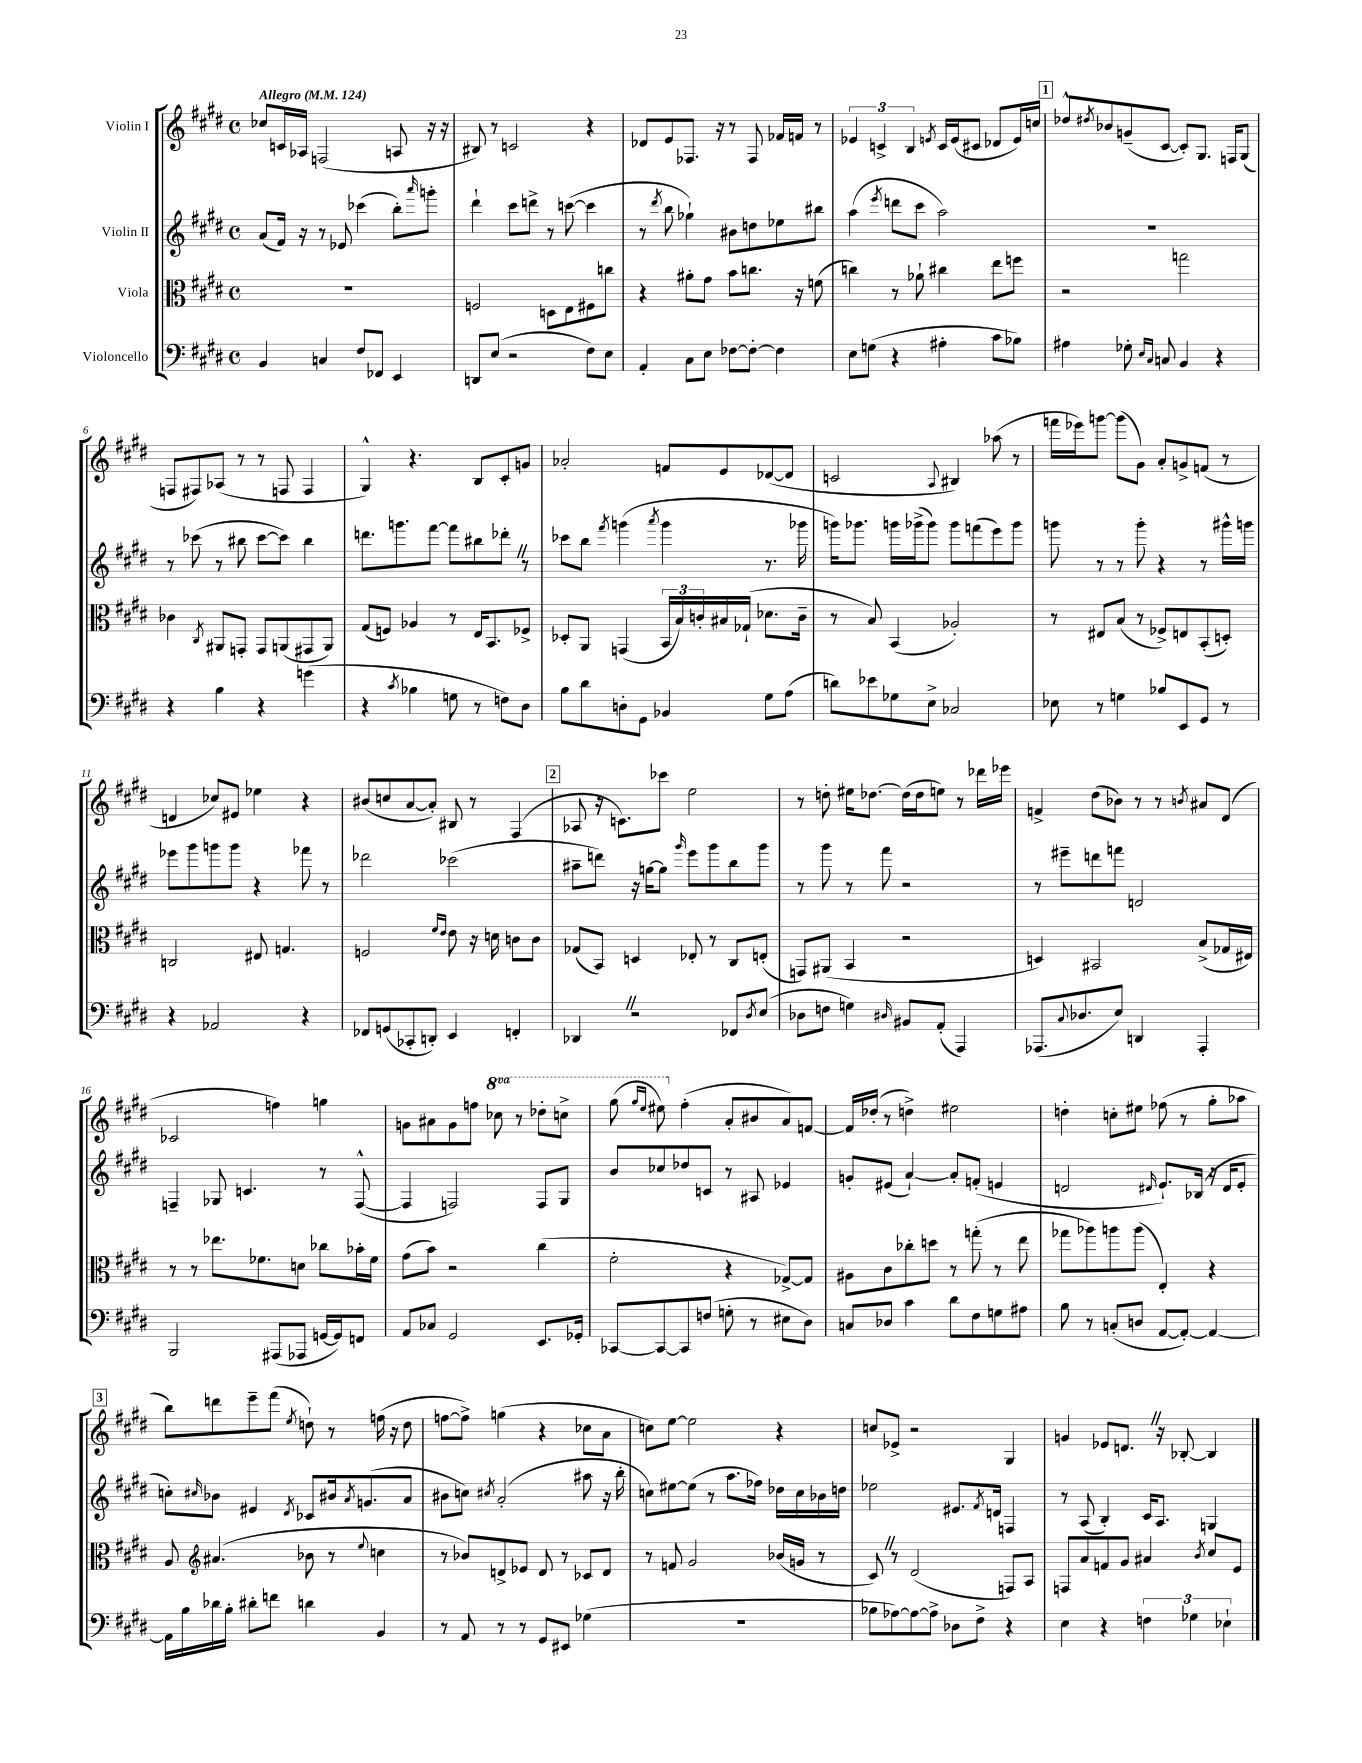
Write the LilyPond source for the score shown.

<<
\new StaffGroup <<
\new Staff = "s0" \with { instrumentName = "Violin I" } {
    \clef treble \key e \major \defaultTimeSignature \time 4/4 \set Staff.ottavationMarkups = #ottavation-simple-ordinals \tempo "Allegro" 4 = 124
    ces''8 c'16 aes16 f2( a8 r16 r16 |
    bis8) r8 c'2 r4 |
    des'8 e'8 fes8. r16 r8 fes8 fes'16 f'16 r8 |
    \tuplet 3/2 { ees'4 c'4-> b4 } \acciaccatura { e'8 } c'16 e'16( cis'8 des'8 e'16) c''16 |
    \mark \markup { \box "1" } des''8-^ \acciaccatura { dis''8 } bes'8 g'8--( cis'8~ cis'8-.) gis8. f16 gis8( |
    f8 fis8) aes8( r8 r8 f8 f4 |
    gis4-^) r4. b8 cis'8-. g'8 |
    aes'2-. f'8 e'8 des'8~( des'8 |
    c'2 \appoggiatura { a8 } bis4) aes''8( r8 |
    f'''16 ees'''16) g'''8~ g'''8( gis'8) a'8-. g'8-> f'8( r8 |
    d'4 ces''8) eis'8 ees''4 r4 |
    bis'8( c''8 a'8~ a'8-.) bis8 r8 fis4( |
    \mark \markup { \box "2" } aes8 r16 c'8.) ces'''8 e''2 |
    r8 d''8-. eis''16 des''8.~ des''16( des''16 e''8) r8 des'''16 ees'''16 |
    f'4-> dis''8( bes'8) r8 r8 \acciaccatura { b'8 } ais'8 dis'8( |
    ces'2 f''4) g''4 |
    g'8 ais'8 g'8 f''8 \ottava #1 ces'''8 r8 des'''8-. c'''8-> |
    gis'''8( \grace { gis'''16 e'''16 } eis'''8) \ottava #0 fis''4-.( a'8-. bis'8 a'8) f'8~ |
    f'16 des''16-.( r8 d''4->) eis''2 |
    d''4-. c''8-. eis''8 fes''8( r8 gis''8-. aes''8 |
    \mark \markup { \box "3" } b''8) d'''8 e'''8-- fis'''8( \acciaccatura { e''8 } d''8-!) r8 f''16( r16 d''8 |
    f''8~ f''8->) g''4( r4 ces''8 a'8 |
    c''8) e''8~ e''2 r4 |
    c''8 ees'8-> r2 gis4 |
    g'4 ees'8 d'8. \once \override BreathingSign.text = \markup { \musicglyph "scripts.caesura.straight" } \breathe r16 bes8~-. bes4 \bar "|." |
}
\new Staff = "s1" \with { instrumentName = "Violin II" } {
    \clef treble \key e \major \defaultTimeSignature \time 4/4
    a'8( fis'16) r16 r8 ees'8 ces'''4( b''8-.) \grace { a'''16 } g'''8-. |
    dis'''4-! cis'''8 d'''8-> r8 c'''8~( c'''4 |
    r8 \acciaccatura { dis'''8 } b''8 ges''4-!) bis'8 d''8 ees''8 bis''8 |
    a''4( \acciaccatura { e'''8 } d'''8 cis'''8 a''2) |
    \mark \markup { \box "1" } R1 |
    r8 ces'''8( r8 bis''8 ces'''8~ ces'''8) bis''4 |
    d'''8. g'''8. fis'''8~ fis'''8 bis''8 des'''8-. \once \override BreathingSign.text = \markup { \musicglyph "scripts.caesura.straight" } \breathe r8 |
    ces'''8 b''8 \acciaccatura { fis'''8 } g'''4( \acciaccatura { a'''8 } g'''4 r8. ges'''16 |
    g'''16) ges'''8. g'''16 ges'''16->( ges'''8) ges'''8 f'''8( e'''8) ges'''8 |
    g'''8 r8 r8 g'''8-. r4 r8 gis'''16-^ g'''16 |
    ees'''8 gis'''8 g'''8 g'''8 r4 fes'''8 r8 |
    des'''2 ces'''2( |
    \mark \markup { \box "2" } ais''8-- d'''8) r16 g''16~ g''8 \grace { gis'''16 } e'''8 gis'''8 b''8 gis'''8 |
    r8 gis'''8 r8 fis'''8 r2 |
    r8 eis'''8-- d'''8 f'''8 d'2 |
    f4-- ges8 c'4. r8 f8~-^( |
    f4 f2) f8 gis8 |
    b'8 ces''8 des''8 c'8 r8 ais8 ees'4 |
    g'8-. eis'8( a'4~-!) a'8-. f'8-.( e'4 |
    d'2 \grace { dis'16 } e'8.-!) bes16( r16 dis'16 e'8-. |
    \mark \markup { \box "3" } c''8-.) \grace { cis''16 } bes'8 eis'4 \acciaccatura { dis'8 } ces'8 bis'16 \acciaccatura { a'8 } g'8.( a'8 |
    bis'8 c''8) \acciaccatura { cis''8 } a'2-.( ais''8 r16 b''16-. |
    c''8) eis''8~ eis''8( r8 a''8. fes''16) des''16 c''16 bes'16 d''16 |
    ees''2 eis'8. \acciaccatura { fis'8 } d'16 f4 |
    r8 a8( b4-.) cis'16 a8. g4 \bar "|." |
}
\new Staff = "s2" \with { instrumentName = "Viola" } {
    \clef alto \key e \major \defaultTimeSignature \time 4/4
    R1 |
    f2 d8 e8 fis8 c''8 |
    r4 ais'8-. gis'8 b'8 c''8. r16 f'8( |
    c''4) r8 aes'8-! cis''4 e''8 f''8 |
    \mark \markup { \box "1" } r2 g''2 |
    ces'4 \acciaccatura { cis8 } ais,8 g,8-. g,8 a,8( gis,8 a,8) |
    gis8( f8) aes4 r8 e16 b,8. fes8-> |
    des8-. a,8 g,4( \tuplet 3/2 { b,16 b16) c'16-. } bis16 ges16-!( des'8. c'16-- |
    r8 b8) b,4( aes2-.) |
    r8 eis8 b8( r8 fes8->) e8 b,8-.( d8-.) |
    c2 eis8 g4. |
    f2 \grace { fis'16 e'16 } e'8 r16 d'16 c'8 c'8 |
    \mark \markup { \box "2" } ges8( b,8) d4 ees8-. r8 cis8 e8-.( |
    g,8) ais,8( b,4 r2 |
    d4) bis,2 b8->( ges16 eis16) |
    r8 r8 ees''8. fes'8. d'8 ces''8 bes'16-. fes'16 |
    gis'8( b'8) r2 cis''4( |
    fis'2-. r4 ges8~->) ges8 |
    ais8 cis'8 ces''8-. d''8 r8 g''8-.( r8 e''8 |
    ges''8 aes''8) a''8 a''8( e4-.) r4 |
    \mark \markup { \box "3" } a8 \clef treble ais'4.( bes'8 r8 \appoggiatura { e''8 } c''4 |
    r8 bes'8) d'8-> ees'8 d'8 r8 ces'8 d'8 |
    r8 f'8 gis'2 bes'16( g'16 r8 |
    cis'8) \once \override BreathingSign.text = \markup { \musicglyph "scripts.caesura.straight" } \breathe r8 dis'2( f8) a8 |
    f8 a'8 f'8 gis'8 ais'4 \acciaccatura { b'8 } cis''8 e'8 \bar "|." |
}
\new Staff = "s3" \with { instrumentName = "Violoncello" } {
    \clef bass \key e \major \defaultTimeSignature \time 4/4
    b,4 c4 fis8 fes,8 e,4 |
    d,8 e8( r2 fis8) e8 |
    a,4-. cis8 e8 fes8~ fes8~-. fes4 |
    e8 g8( r4 ais4-. cis'8 bes8) |
    \mark \markup { \box "1" } ais4 ges8-. \grace { e16 cis16 } c8 b,4 r4 |
    r4 b4 r4 g'4( |
    r4 \acciaccatura { cis'8 } bes4 g8 r8 f8) dis8 |
    b8 dis'8 d8-. gis,8 bes,4 gis8 a8( |
    d'8) ees'8 ges8 e8-> ces2 |
    ees8 r8 g4 bes8 e,8 gis,8 r8 |
    r4 aes,2 r4 |
    fes,8 g,8( ces,8-. d,8-.) e,4 f,4-. |
    \mark \markup { \box "2" } des,4 \once \override BreathingSign.text = \markup { \musicglyph "scripts.caesura.straight" } \breathe r2 fes,8 \acciaccatura { dis8 } e8( |
    des8 f8 g4) \grace { dis16 } bis,8 a,8-.( a,,4) |
    aes,,8.( \appoggiatura { cis8 } des8. e8) d,4 aes,,4-. |
    b,,2 ais,,8( aes,,8 g,16~ g,16) f,8 |
    a,8 ces8 gis,2 e,8. ges,16-. |
    ces,8~ ces,8~ ces,8 f8( g8-. r8 eis8 dis8) |
    c8 des8 cis'4 dis'8 fis8 g8 ais8 |
    b8 r8 c8-.( d8 a,8~ a,8~-.) a,4~ |
    \mark \markup { \box "3" } a,16 b16 des'16 b16-. dis'8-. f'8 d'4 b,4 |
    r8 a,8 r8 r8 gis,8 eis,8 ges4( |
    R1 |
    bes8 aes8~) aes8~ aes8-> des8 fis8-> r4 |
    e4 r4 \tuplet 3/2 { f4 ges4 ees4-! } \bar "|." |
}
>>
>>
